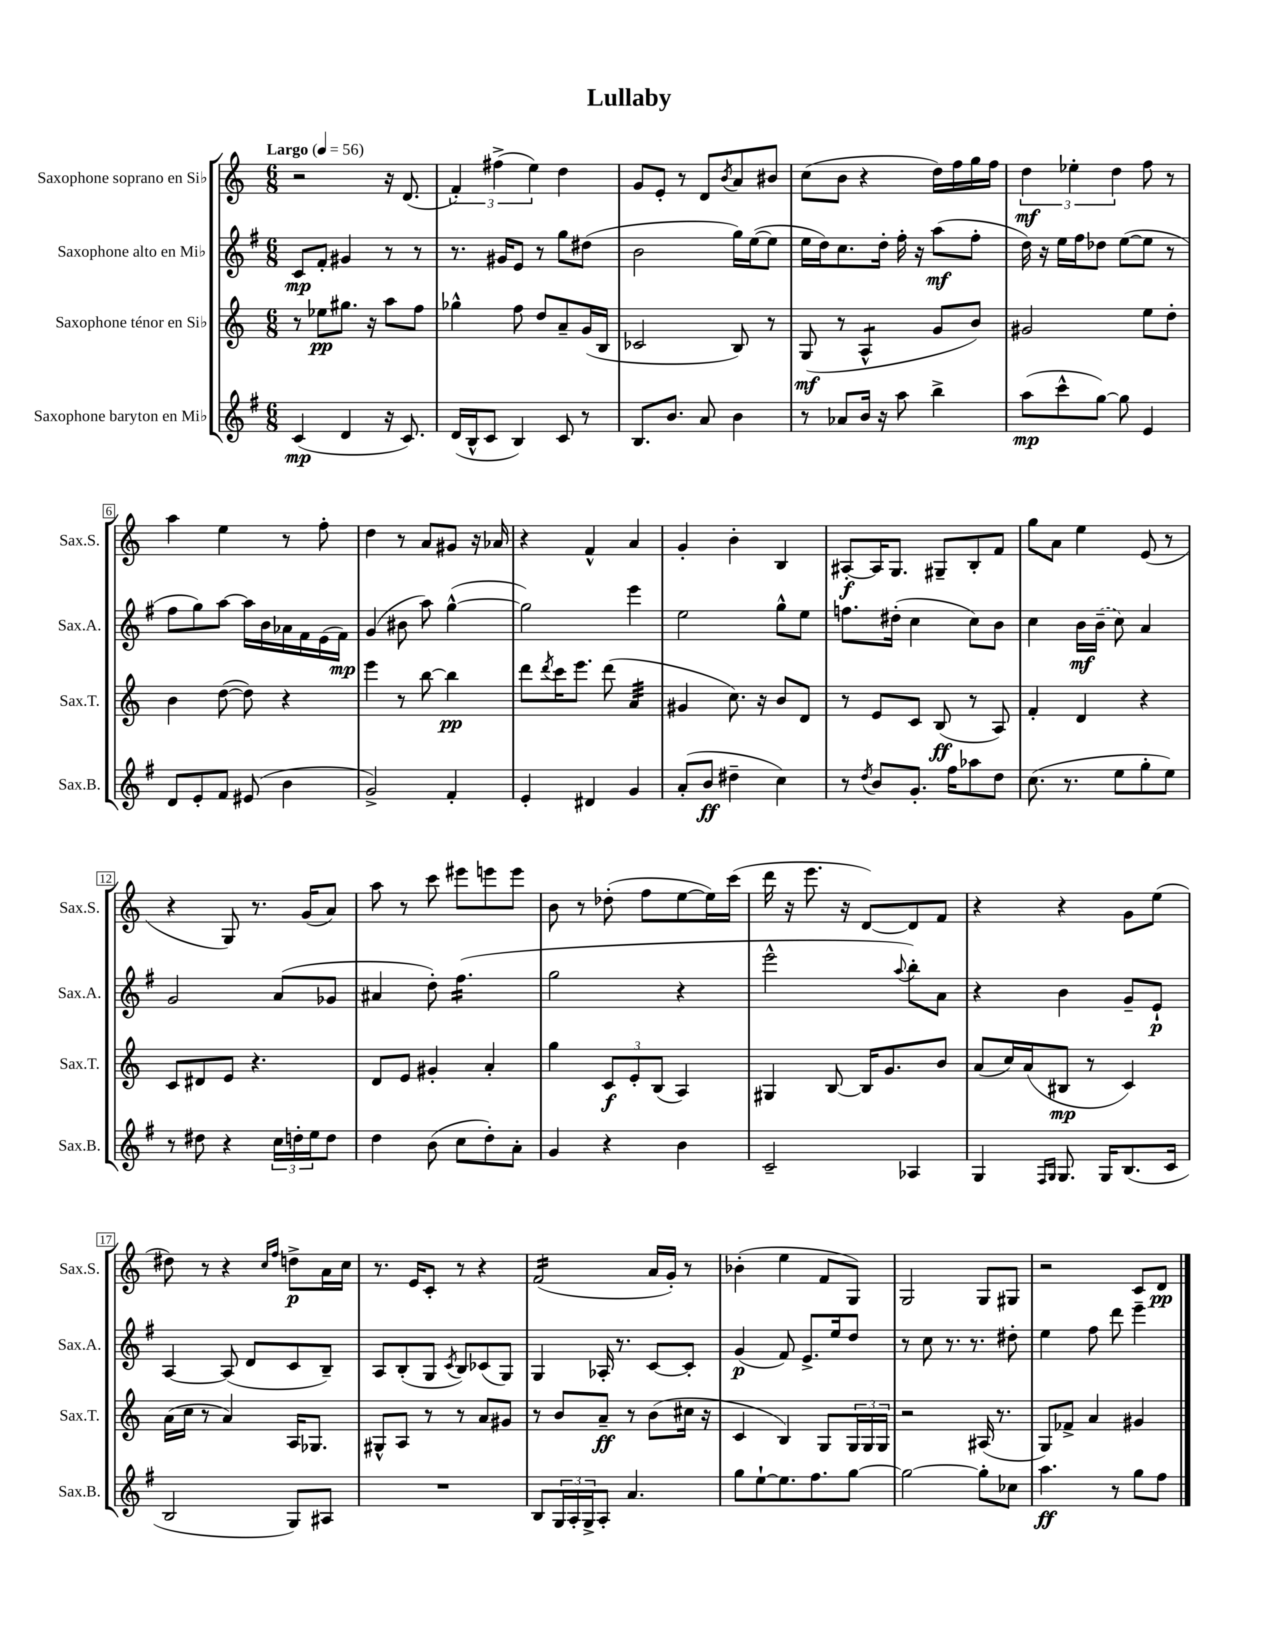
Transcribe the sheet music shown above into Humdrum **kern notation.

**kern	**kern	**kern	**kern
*staff4	*staff3	*staff2	*staff1
*clefG2	*clefG2	*clefG2	*clefG2
*k[f#]	*k[]	*k[f#]	*k[]
*M6/8	*M6/8	*M6/8	*M6/8
*MM56	*MM56	*MM56	*MM56
(4c/	8r	8c/L	2r
.	8ee-\L	8f#'/J	.
4d/	8.gg#\J	4g#/	.
.	16r	.	.
16r	8aa\L	8r	16r
8.c/)	.	.	(8.d/
.	8ff\J	8r	.
=	=	=	=
(16d/LL	4gg-^^\	8.r	6f'/)
16B^^/J	.	.	.
8c/J	.	.	.
.	.	.	(6ff#^\
.	.	16g#/LK	.
4B/)	8ff\	8e/J	.
.	.	.	6ee\)
.	8dd/L	8r	.
8c/	8a~/	8gg\L	4dd\
8r	(16g/L	(8dd#\J	.
.	16B/JJ	.	.
=	=	=	=
8.B/L	2c-/	2b\	8g/L
.	.	.	8e'/J
8.b/J	.	.	.
.	.	.	8r
8a/	.	.	8d/L
.	.	.	8qb/
4b\	8B/)	16gg\LL)	8a/
.	.	([16ee\J	.
.	8r	8ee\]J	8b#/J
=	=	=	=
8r	(8G/	16ee\LL	(8cc\L
.	.	16dd\J)	.
8a-/L	8r	8.cc\	8b\J
16b/Jk	4A^^/	.	4r
16r	.	16dd'\Jk	.
8aa\	.	16ff#'\	.
.	.	16r	.
4bb^\	8g/L	(8aa\L	16dd\LL)
.	.	.	16ff\
.	8b/J)	8ff#'\J	16gg\
.	.	.	16ff\JJ
=	=	=	=
(8aa\L	2g#/	16dd\)	6dd\
.	.	16r	.
8ccc^^\	.	16ee\LL	.
.	.	.	6ee-'\
.	.	16ff#\J	.
[8gg\J)	.	8dd-\J	.
.	.	.	6dd\
8gg\]	.	([8ee\L	.
4e/	8ee\L	8ee\]J	8ff\
.	8dd'\J	8r	8r
=	=	=	=
8d/L	4b\	8ff#\L	4aa\
8e'/	.	8gg\)	.
8f#/J	([8dd\	[8aa\J	4ee\
(8e#/	8dd\])	16aa\]LL	.
.	.	16b\	.
4b\	4r	16a-\	8r
.	.	16f#\	.
.	.	(16e\	8ff'\
.	.	16f#\JJ)	.
=	=	=	=
2g^/)	4eee\	(4g/	4dd\
.	8r	8b#\	8r
.	[8bb\	8aa\)	8a/L
4f#'/	4bb\]	([4gg^^\	8g#/J
.	.	.	16r
.	.	.	16a-/
=	=	=	=
4e'/	8ddd\L	2gg\])	4r
.	8qddd/	.	.
.	16ccc\K	.	.
.	8.eee\J	.	.
4d#/	.	.	4f^^/
.	(8ddd\	.	.
4g/	4a/	4eee\	4a/
=	=	=	=
(8a'/L	4g#/	2ee\	4g'/
8b/J	.	.	.
4dd#~\	8.cc\)	.	4b'\
.	16r	.	.
4cc\)	8b/L	8gg^^\L	4B/
.	8d/J	8ee\J	.
=	=	=	=
8r	8r	8.ff\L	[8A#'/L
8qdd/	.	.	.
8b/L	8e/L	.	16A#/]K
.	.	(16dd#'\Jk	8.G/J
8.g'/J	8c/J	4cc\	.
.	(8B/	.	8G#~/L
16ff#\LK	.	.	.
8aa-\	8r	8cc\L)	8B'/
8dd\J	8A/)	8b\J	8f/J
=	=	=	=
(8.cc\	4f'/	4cc\	8gg\L
.	.	.	8a\J
8.r	.	.	.
.	4d/	16b\LL	4ee\
.	.	(16b~\JJ	.
8ee\L	.	8cc\)	.
8gg'\	4r	4a/	(8e/
8ee\J)	.	.	8r
=	=	=	=
8r	8c/L	2g/	4r
8dd#\	8d#/	.	.
4r	8e/J	.	8G/)
.	4.r	.	8.r
24cc\LL	.	(8a/L	.
24dd'\	.	.	.
.	.	.	(16g/LK
24ee\J	.	.	.
8dd\J	.	8g-/J	8a/J)
=	=	=	=
4dd\	8d/L	4a#/	8aa\
.	8e/J	.	8r
(8b\	4g#'/	8dd'\)	8ccc\
8cc\L	.	(4.ff#\	8eee#\L
8dd'\)	4a'/	.	8eee\
8a'\J	.	.	8eee\J
=	=	=	=
4g/	4gg\	2gg\	8b\
.	.	.	8r
4r	12c/L	.	(8dd-'\
.	12e'/	.	.
.	.	.	8ff\L
.	(12B/J	.	.
4b\	4A/)	4r	[8ee\
.	.	.	16ee\]L)
.	.	.	(16ccc\JJ
=	=	=	=
2c~/	4G#/	2eee^^\	16ddd\
.	.	.	16r
.	.	.	8.eee\
.	[8B/	.	.
.	.	.	16r
.	16B/]LK	.	[8d/L)
.	8.g/	.	.
.	.	8qqaa/	.
4A-/	.	8bb'\L)	8d/]
.	8b/J	8a\J	8f/J
=	=	=	=
4G/	(8a/L	4r	4r
.	16cc/L)	.	.
.	(16a/J	.	.
16qqF#/LL	.	.	.
16qqG/JJ	.	.	.
8.G/	8B#/J	4b\	4r
.	8r	.	.
16G/LK	.	.	.
(8.B/	4c/)	8g~/L	8g\L
.	.	8e`/J	(8ee\J
16c/Jk	.	.	.
=	=	=	=
2B/	(16a\LL	[4A/	8dd#\)
.	16cc\JJ	.	.
.	8r	.	8r
.	4a/)	(8A/]	4r
.	.	8d/L	.
.	.	.	16qqcc/LL
.	.	.	16qqff/JJ
8G/L)	16A/LK	8c/	8dd^\L
.	8.G-/J	.	.
8A#/J	.	8B~/J)	16a\L
.	.	.	16cc\JJ
=	=	=	=
2.r	8G#^^/L	8A/L	8.r
.	8A/J	(8B'/	.
.	.	.	16e/LK
.	8r	8G/J	8c'/J
.	.	8qc/	.
.	8r	8B/L)	8r
.	8a/L	(8c-/	4r
.	8g#/J	8G/J)	.
=	=	=	=
8B/L	8r	4G/	(2f/
24G/L	8b/L	.	.
24A'/	.	.	.
24G^/J	.	.	.
8A'/J	8a~/J	16A-'/	.
.	.	8.r	.
4.a/	8r	.	.
.	(8b\L	[8c/L	16a/LL
.	.	.	16g'/JJ)
.	16cc#\Jk	8c'/]J	8r
.	16r	.	.
=	=	=	=
8gg\L	4c/	(4g/	(4b-'\
[8ee`\	.	.	.
8.ee\]	4B/)	8f#/)	4ee\
.	.	8.e^/L	.
8.ff#\	.	.	.
.	8G/L	.	8f/L
.	.	16ee/k	.
[8gg\J	24G/L	8dd/J	8G/J)
.	24G/	.	.
.	24G/JJ	.	.
=	=	=	=
2gg\_	2r	8r	2G/
.	.	8cc\	.
.	.	8.r	.
.	.	8.r	.
8gg'\]L	(16A#/	.	8G/L
.	8.r	.	.
8cc-\J	.	8dd#'\	8G#/J
=	=	=	=
4.aa\	8G/L)	4ee\	2r
.	8f-^/J	.	.
.	4a/	8ff#\	.
8r	.	8ddd\	.
8gg\L	4g#/	4eee~\	8c/L
8ff#\J	.	.	8d/J
==	==	==	==
*-	*-	*-	*-
